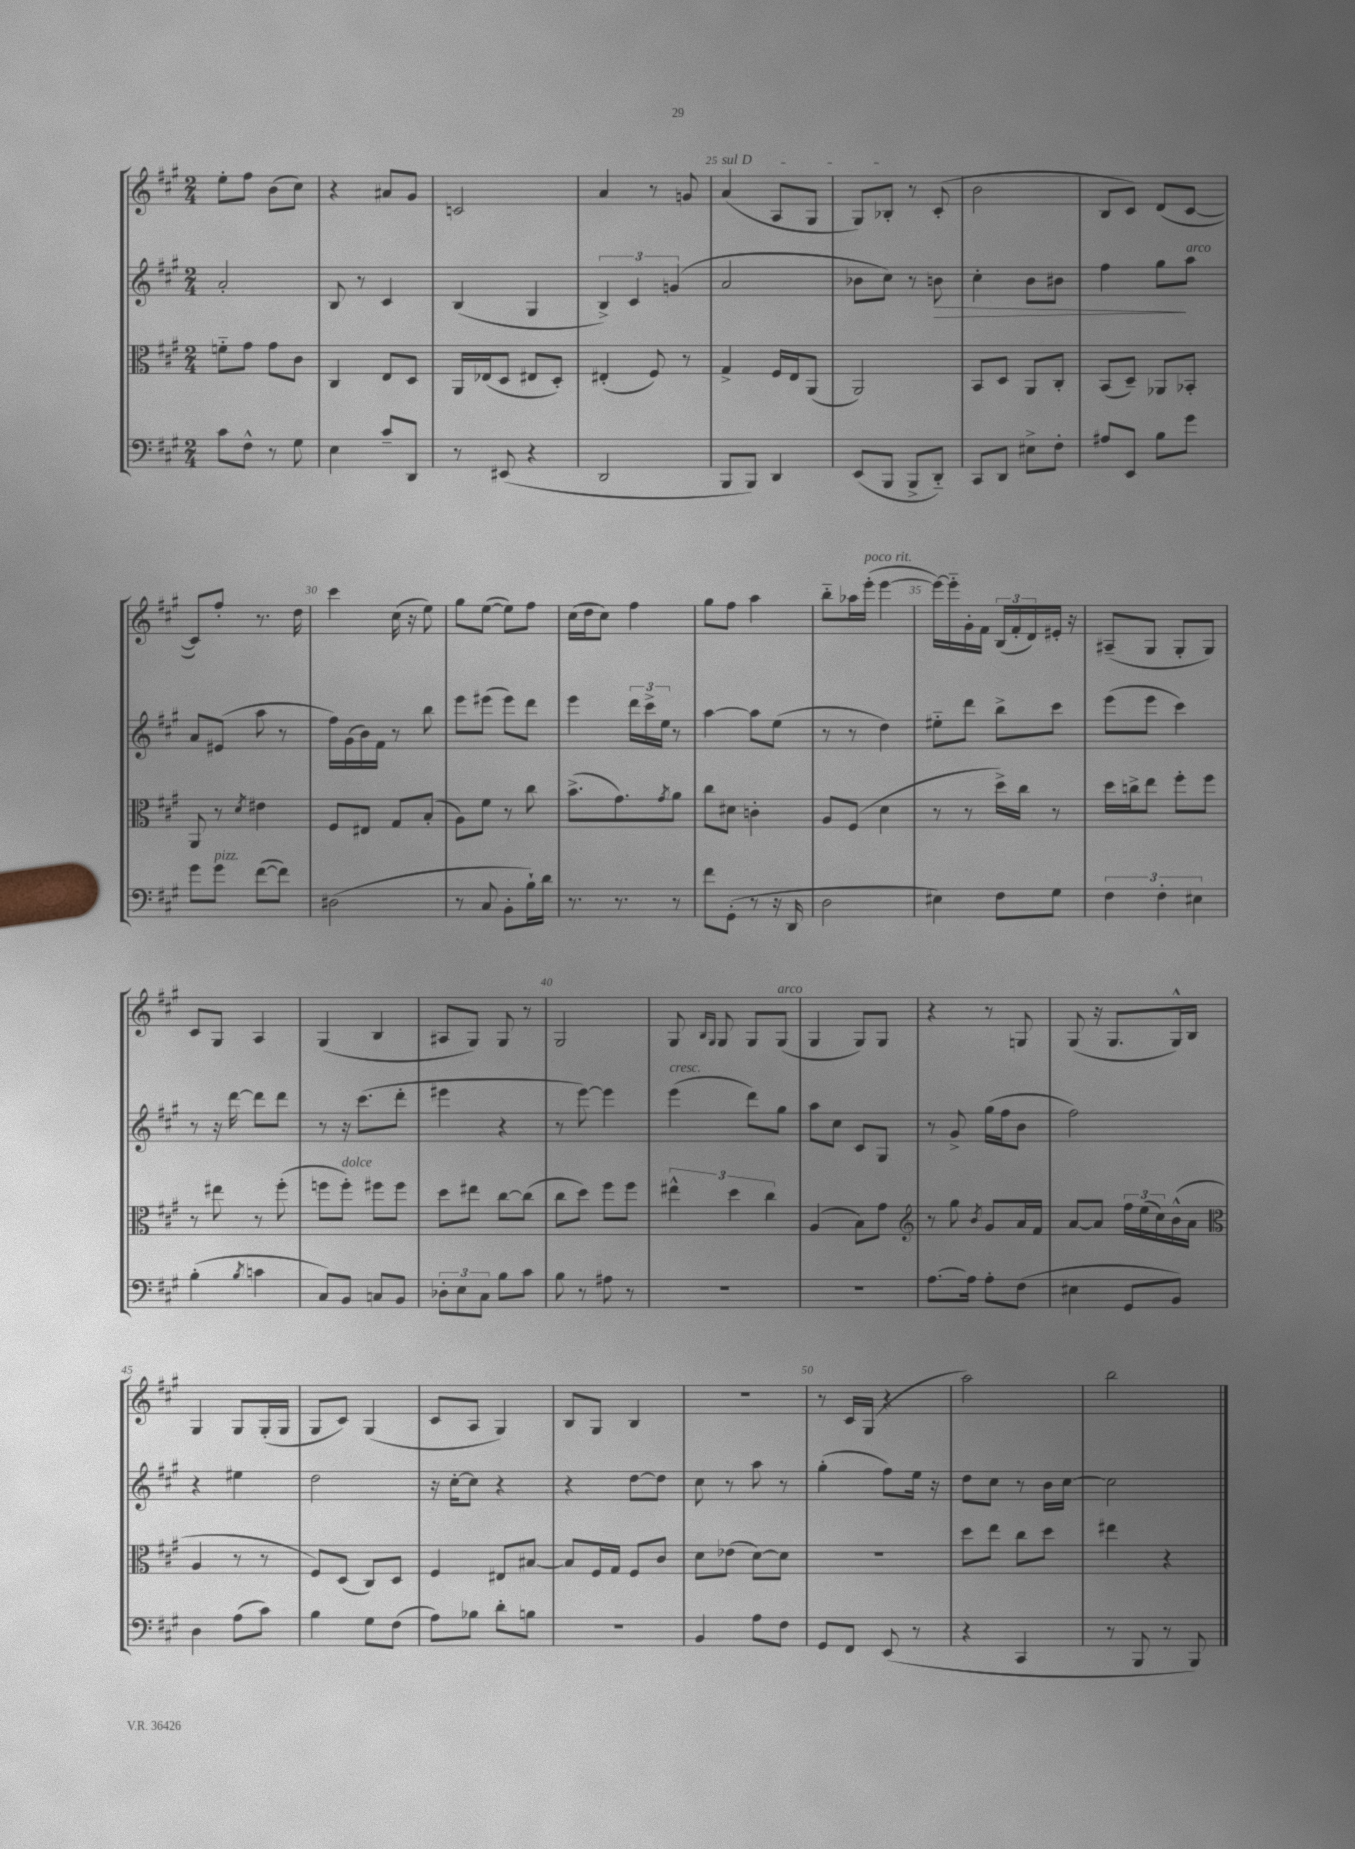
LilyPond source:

<<
\new StaffGroup <<
\new Staff = "s0" {
    \clef treble \key a \major \numericTimeSignature \time 2/4
    e''8-. fis''8 b'8( cis''8) |
    r4 ais'8 gis'8 |
    c'2 |
    a'4 r8 g'8 |
    \once \override TextSpanner.bound-details.left.text = \markup { \italic "sul D" } a'4\startTextSpan( a8 gis8 |
    gis8) bes8-.\stopTextSpan r8 cis'8-.( |
    b'2 |
    b8 cis'8) d'8( cis'8~ |
    cis'8) fis''8-. r8. d''16 |
    cis'''4 cis''16( r16 e''8) |
    gis''8 e''8~( e''8) fis''8 |
    cis''16( d''16 cis''8) fis''4 |
    gis''8 fis''8 a''4 |
    b''8-_ aes''16 e'''16-.^\markup { \italic "poco rit." }( e'''4~ |
    e'''16~) e'''16-_ gis'16-. fis'16 \tuplet 3/2 { b16( fis'16-. d'16) } eis'16-. r16 |
    ais8--( gis8 gis8-. gis8) |
    cis'8 gis8 a4 |
    gis4( b4 |
    ais8 gis8) gis8 r8 |
    gis2 |
    gis8 \grace { b16 gis16 } gis8 gis8 gis8^\markup { \italic "arco" }( |
    gis4 gis8) gis8 |
    r4 r8 g8 |
    gis8( r16 gis8. gis16-^) b16 |
    gis4 gis8 gis16-.( gis16 |
    gis8 cis'8) gis4( |
    cis'8 a8 gis4) |
    b8 gis8 b4 |
    R2 |
    r8 cis'16 gis16( r4 |
    a''2) |
    b''2 \bar "|." |
}
\new Staff = "s1" {
    \clef treble \key a \major \numericTimeSignature \time 2/4
    a'2-. |
    b8 r8 cis'4 |
    b4( gis4 |
    \tuplet 3/2 { b4->) cis'4 g'4( } |
    a'2 |
    bes'8 cis''8) r8 b'8\> |
    cis''4-. b'8 bis'8 |
    fis''4 gis''8\! a''8^\markup { \italic "arco" } |
    a'8 eis'8( a''8 r8 |
    fis''16) gis'16( b'16) fis'16 r8 b''8 |
    e'''8 eis'''8( eis'''8) d'''8 |
    e'''4 \tuplet 3/2 { d'''16 cis'''16-> e''16 } r8 |
    a''4~ a''8 e''8( |
    r8 r8 d''4) |
    eis''8-_ d'''8 b''8-> cis'''8 |
    e'''8( e'''8 cis'''4) |
    r8 r16 d'''16~ d'''8 d'''8 |
    r8 r16 cis'''8.( d'''8-. |
    eis'''4 r4 |
    r8 e'''8~) e'''4 |
    e'''4^\markup { \italic "cresc." }( d'''8) gis''8 |
    a''8 cis''8 cis'8 gis8 |
    r8 gis'8-> gis''16( fis''16 b'8 |
    fis''2) |
    r4 eis''4 |
    d''2 |
    r16 cis''16~-. cis''8 r4 |
    r4 d''8~ d''8 |
    cis''8 r8 a''8 r8 |
    gis''4-.( fis''8) e''16 r16 |
    d''8 cis''8 r8 b'16 cis''16~ |
    cis''2 \bar "|." |
}
\new Staff = "s2" {
    \clef alto \key a \major \numericTimeSignature \time 2/4
    f'8-_ gis'8 gis'8 cis'8 |
    cis4 e8 d8 |
    a,16 ees16( d8 eis8 d8-.) |
    eis4-.( fis8) r8 |
    gis4-> fis16 e16 a,8( |
    a,2) |
    b,8 d8 a,8 cis8-. |
    b,8( d8--) aes,8 bes,8-. |
    a,8 r8 \acciaccatura { d'8 } eis'4 |
    fis8 eis8 gis8 b8-.( |
    a8) fis'8 r8 cis''8 |
    b'8.->( gis'8.) \acciaccatura { gis'8 } a'8 |
    cis''8 dis'8 c'4-. |
    a8 fis8( d'4 |
    r8 r8 d''16->) cis''16 r8 |
    d''16 c''16-> e''8 fis''8-. fis''8 |
    r8 eis''8 r8 fis''8-.( |
    f''8 f''8-.^\markup { \italic "dolce" }) fis''8 fis''8 |
    d''8 eis''8 cis''8~ cis''8( |
    cis''8 d''8) fis''8 fis''8 |
    \tuplet 3/2 { eis''4-^ d''4 cis''4 } |
    a4( b8) gis'8 |
    \clef treble r8 gis''8 \acciaccatura { b'8 } gis'8 a'16 fis'16 |
    a'8~ a'8 \tuplet 3/2 { fis''16 e''16( cis''16) } b'16-^( a'16 |
    \clef alto a4 r8 r8 |
    fis8) d8( cis8) d8 |
    fis4 eis8 bis8~ |
    bis8 fis16 gis16 fis8 cis'8 |
    d'8 ees'8( d'8~) d'8 |
    r2 |
    d''8 e''8 cis''8 d''8 |
    eis''4 r4 \bar "|." |
}
\new Staff = "s3" {
    \clef bass \key a \major \numericTimeSignature \time 2/4
    cis'8 fis8-^ r8 gis8 |
    e4 cis'8-- d,8 |
    r8 eis,8( r4 |
    d,2 |
    b,,8 b,,8) d,4 |
    e,8( b,,8 b,,8-> d,8-_) |
    cis,8 d,8 eis8-> fis8-. |
    ais8 e,8 b8 gis'8 |
    gis'8 gis'8^\markup { \italic "pizz." } fis'8~( fis'8) |
    dis2( |
    r8 cis8 b,8-. b16-!) d'16 |
    r8. r8. r8 |
    fis'8 gis,8-.( r8 r16 d,16 |
    d2 |
    eis4) fis8 gis8 |
    \tuplet 3/2 { fis4 fis4-. eis4 } |
    b4-.( \acciaccatura { b8 } c'4 |
    cis8) b,8 c8 b,8 |
    \tuplet 3/2 { des8-. e8 cis8 } b8 cis'8 |
    b8 r8 ais8 r8 |
    R2 |
    R2 |
    a8.~ a16 a8-. fis8( |
    eis4 gis,8 b,8) |
    d4 a8( cis'8) |
    b4 gis8 fis8( |
    a8) bes8 d'8-. b8 |
    r2 |
    b,4 a8 fis8 |
    gis,8 fis,8 e,8( r8 |
    r4 cis,4 |
    r8 b,,8 r8 b,,8) \bar "|." |
}
>>
>>
\layout { \context { \Score currentBarNumber = #21 \override BarNumber.break-visibility = ##(#f #t #t) barNumberVisibility = #(every-nth-bar-number-visible 5) } }
